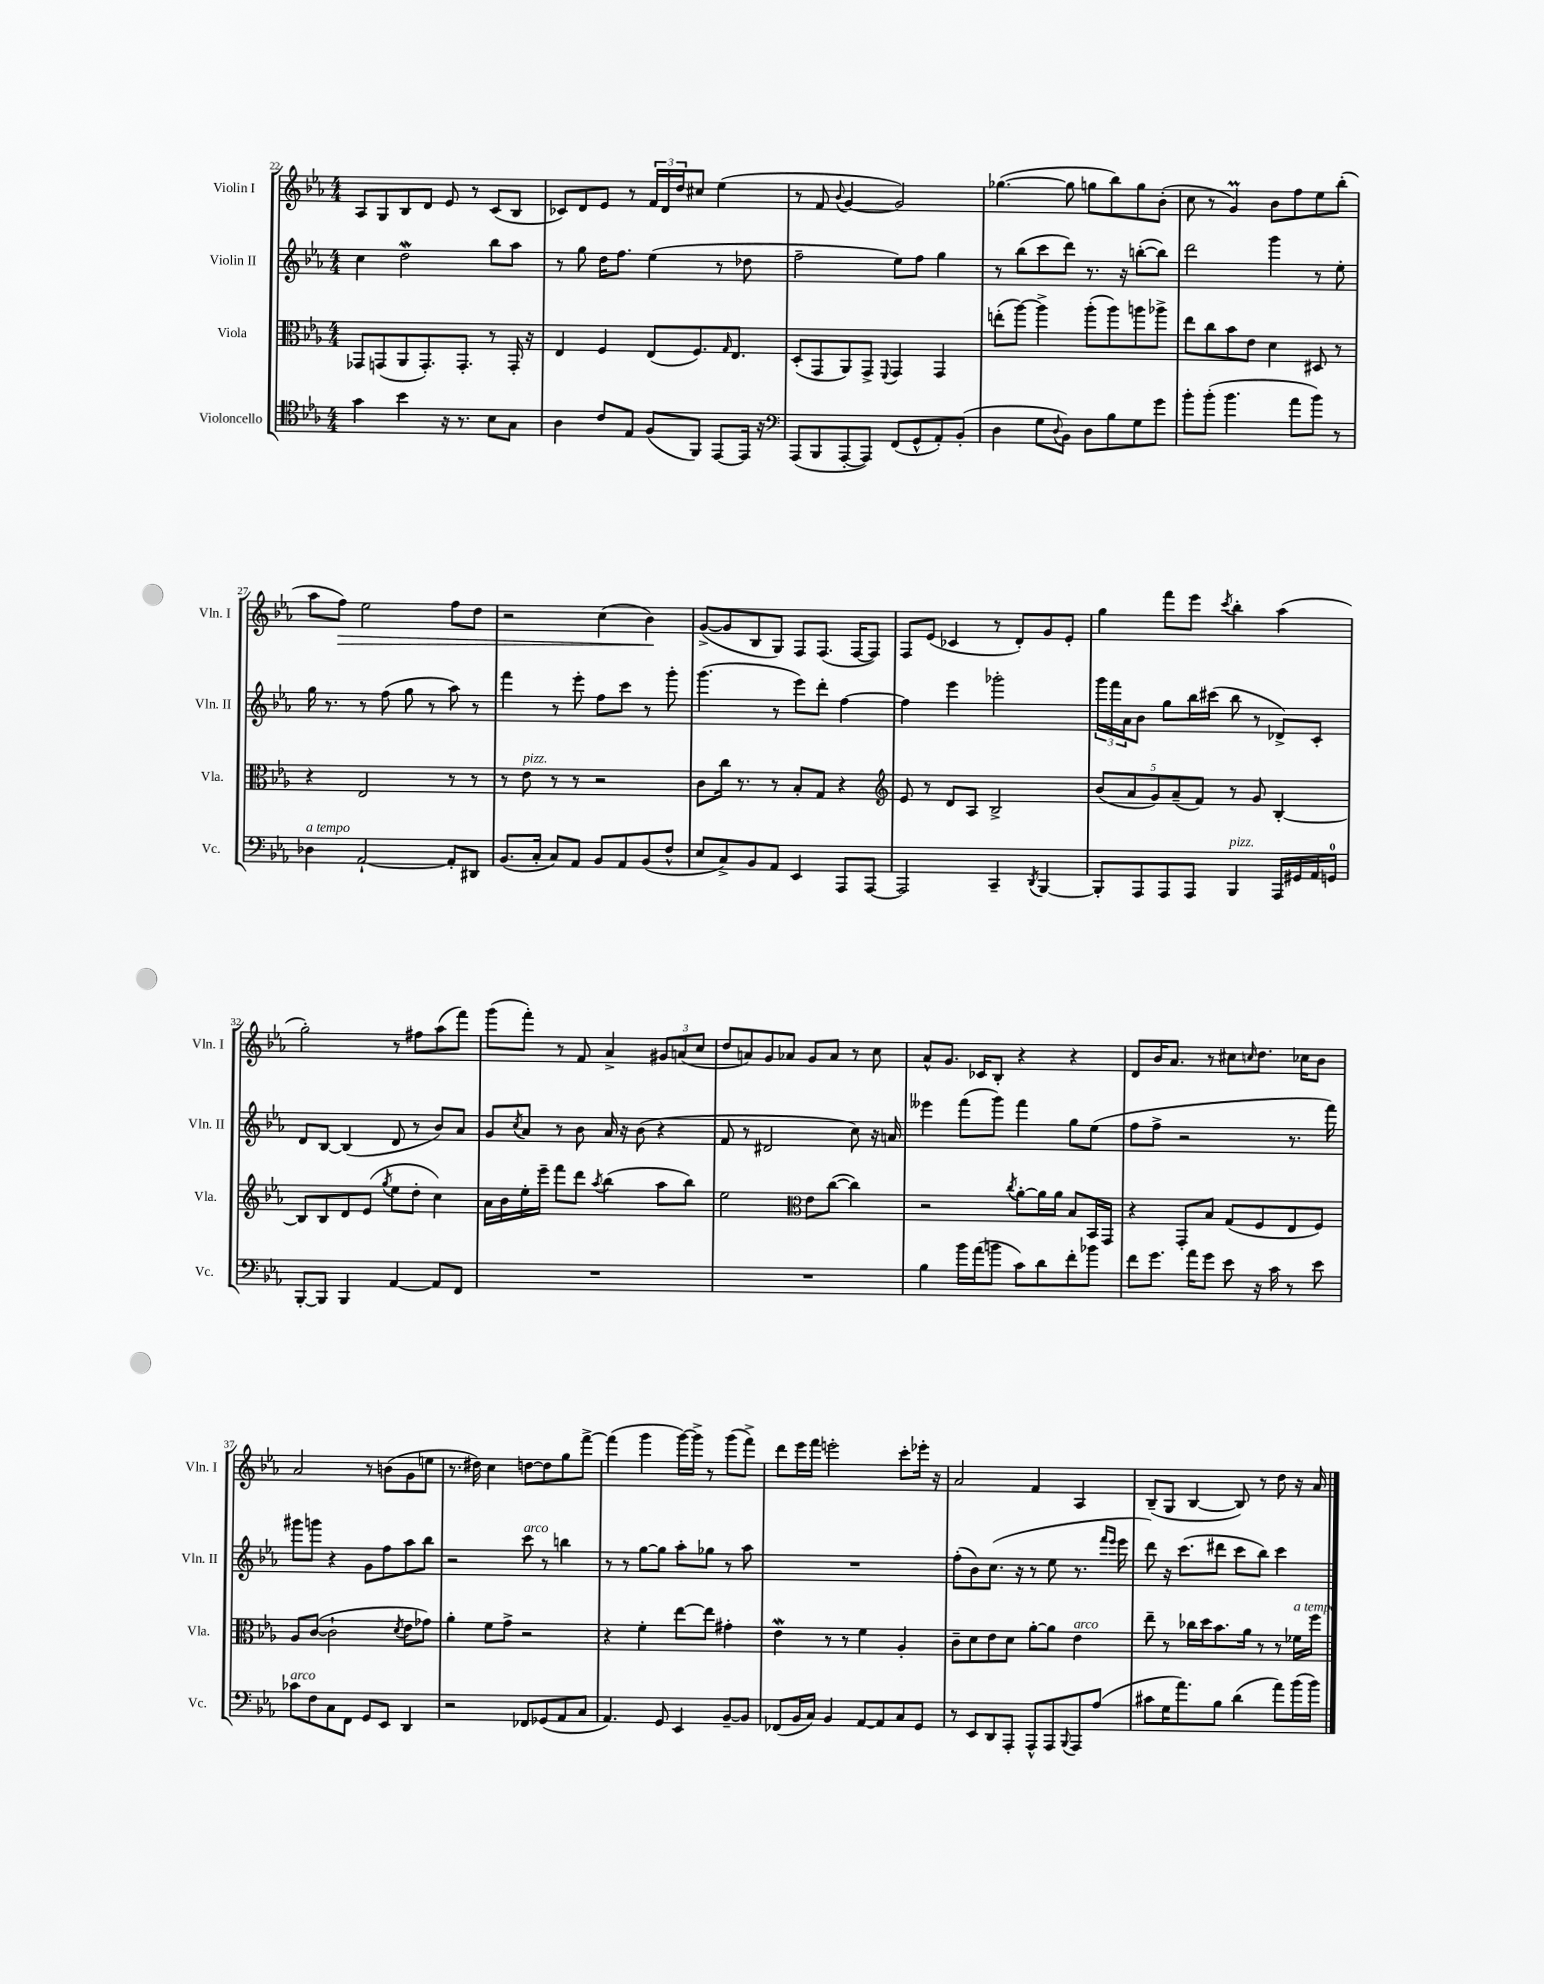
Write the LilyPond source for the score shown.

<<
\new StaffGroup <<
\new Staff = "s0" \with { instrumentName = "Violin I" shortInstrumentName = "Vln. I" } {
    \clef treble \key ees \major \numericTimeSignature \time 4/4
    aes8 g8 bes8 d'8 ees'8 r8 c'8( bes8 |
    ces'8) d'8 ees'8 r8 \tuplet 3/2 { f'16 d'16 d''16 } cis''8 ees''4( |
    r8 f'8 \appoggiatura { bes'8 } g'4~ g'2) |
    ges''4.~( ges''8 g''8 bes''8) g''8 bes'8-.( |
    c''8 r8 g'4\prall) bes'8 f''8 ees''8 bes''8-.( |
    aes''8 f''8\>) ees''2 f''8 d''8 |
    r2 c''4( bes'4\!) |
    g'8~->( g'8 bes8 g8) f8 f8.( f16~ f8) |
    f8 ees'8( ces'4 r8 d'8-.) g'8 ees'8-. |
    g''4 f'''8 ees'''8 \acciaccatura { c'''8 } bes''4-. aes''4( |
    g''2-.) r8 fis''8 aes''8( f'''8) |
    g'''8( f'''8-.) r8 f'8 aes'4-> \tuplet 3/2 { gis'8 a'8( c''8 } |
    d''8 a'8) g'8 aes'8 g'8 aes'8 r8 c''8 |
    aes'8-^ g'8. ces'16 bes8-. r4 r4 |
    d'8 bes'16 aes'8. r8 cis''8 \grace { c''16 } d''8. ces''16 bes'8 |
    aes'2 r8 b'8( g'8 e''8 |
    r8. dis''16) c''4 d''8~ d''8 g''8 f'''8~-> |
    f'''4( g'''4 g'''16~) g'''16-> r8 g'''8( f'''8->) |
    d'''8 ees'''16 f'''16 e'''2-. c'''8-. ees'''16-. r16 |
    aes'2 f'4 aes4 |
    bes8--( g8 bes4~ bes8) r8 d''8 r16 aes'16 \bar "|." |
}
\new Staff = "s1" \with { instrumentName = "Violin II" shortInstrumentName = "Vln. II" } {
    \clef treble \key ees \major \numericTimeSignature \time 4/4
    c''4 d''2\mordent bes''8 aes''8 |
    r8 g''8 d''16 f''8. ees''4( r8 des''8 |
    f''2-- ees''8) f''8 g''4 |
    r8 bes''8( c'''8 d'''8) r8. r16 b''8~-.( b''8) |
    d'''2 g'''4 r8 ees''8-. |
    g''16 r8. r8 f''8( g''8 r8 aes''8) r8 |
    f'''4 r8 ees'''8-. f''8 c'''8 r8 g'''8-. |
    g'''4.( r8 ees'''8) d'''8-. f''4~ |
    f''4 ees'''4 ges'''2-. |
    \tuplet 3/2 { g'''16 f'''16 aes'16 } bes'8 g''8 bes''16 cis'''16( bes''8 r8 des'8->) c'8-. |
    d'8 bes8~ bes4( d'8 r8 bes'8) aes'8 |
    g'8 \acciaccatura { c''8 } aes'8 r8 bes'8 aes'16 r16 bes'8( r4 |
    f'8 r8 dis'2 c''8) r16 a'16 |
    eeses'''4 f'''8( g'''8) f'''4 g''8 ees''8( |
    f''8 f''8-> r2 r8. f'''16) |
    gis'''8 g'''8 r4 g'8 f''8 aes''8 bes''8 |
    r2 c'''8^\markup { \italic "arco" } r8 b''4 |
    r8 r8 g''8~ g''8 aes''8-. ges''8 r8 aes''8 |
    R1 |
    f''8-.( bes'8) c''8.( r16 r8 ees''8 r8. \grace { f'''16 ees'''16 } ees'''16 |
    d'''8) r16 c'''8.( dis'''8 c'''8 bes''8) c'''4 \bar "|." |
}
\new Staff = "s2" \with { instrumentName = "Viola" shortInstrumentName = "Vla." } {
    \clef alto \key ees \major \numericTimeSignature \time 4/4
    ges,8 g,8( aes,8 g,8.-.) g,8.-. r8 g,16-. r16 |
    ees4 f4 ees8( f8.) \grace { g16 } ees8. |
    d8-.( g,8 aes,8) g,8-> \appoggiatura { f,8 } g,4 g,4 |
    e''8-.( aes''8~) aes''4-> aes''8-.( aes''8) a''8 aes''8-> |
    ees''8 c''8 bes'8 ees'8 d'4 dis8 r8 |
    r4 ees2 r8 r8 |
    r8 ees'8^\markup { \italic "pizz." } r8 r8 r2 |
    c'8 c''16 r8. r8 bes8-. g8 r4 |
    \clef treble ees'8 r8 d'8 aes8 bes2-> |
    \tuplet 5/4 { bes'8( aes'8 g'8) aes'8--( f'8) } r8 g'8 bes4~-. |
    bes8 bes8 d'8 ees'8( \acciaccatura { g''8 } ees''8 d''8-. c''4) |
    aes'16 bes'16 ees''16-. ees'''16-- f'''8 d'''8 \acciaccatura { aes''8 } bes''4( aes''8 bes''8) |
    ees''2 \clef alto ees'8 c''8~( c''4) |
    r2 \acciaccatura { c''8 } aes'8~-. aes'16 aes'16 bes8 bes,16 g,16 |
    r4 g,8-. bes8 g8( f8 ees8 f8) |
    aes8 c'8~( c'2-! \acciaccatura { d'8 } ees'8 ges'8) |
    aes'4-. f'8 g'8-> r2 |
    r4 f'4-. ees''8~ ees''8 gis'4-. |
    ees'4\mordent r8 r8 f'4 aes4-. |
    c'8-- d'8 ees'8 d'8 aes'8~-. aes'8 ees'4^\markup { \italic "arco" } |
    ees''8-- r8 ces''16 d''16 bes'8. aes'16 r8 r8 fes'16^\markup { \italic "a tempo" } f''16 \bar "|." |
}
\new Staff = "s3" \with { instrumentName = "Violoncello" shortInstrumentName = "Vc." } {
    \clef tenor \key ees \major \numericTimeSignature \time 4/4
    g'4 bes'4 r16 r8. bes8 g8 |
    aes4 c'8 ees8 f8( f,8) ees,8~ ees,16 r16 |
    \clef bass aes,,8( bes,,8 aes,,8~-. aes,,8) f,8( g,8-^ aes,8-.) bes,8-.( |
    d4 g8 \appoggiatura { d8 } bes,8) d8 bes8 g8 g'8 |
    bes'8-. bes'8-.( bes'4. aes'8 bes'8) r8 |
    des4^\markup { \italic "a tempo" } aes,2~-! aes,8-. dis,8 |
    bes,8.( c16-. c8) aes,8 bes,8 aes,8 bes,8( f8-^ |
    ees8 c8->) bes,8 aes,8 ees,4 aes,,8 aes,,8~ |
    aes,,2 c,4-- \acciaccatura { d,8 } bes,,4~ |
    bes,,8-. aes,,8 aes,,8 aes,,8 bes,,4^\markup { \italic "pizz." } aes,,16 gis,16 aes,16 g,16-0 |
    bes,,8~-. bes,,8 bes,,4 aes,4~ aes,8 f,8 |
    R1 |
    R1 |
    bes4 bes'16 aes'16( b'8 c'8) d'8 f'8-. bes'8 |
    f'8 g'8. aes'16 g'8 ees'8 r16 c'16 r8 ees'8 |
    ces'8^\markup { \italic "arco" } f8 c8 f,8 g,8 ees,8 d,4 |
    r2 fes,8 ges,8( aes,8 c8 |
    aes,4.) g,8 ees,4 bes,8~-- bes,8 |
    fes,8( bes,16 c16) bes,4 aes,8~ aes,8 c8 g,8 |
    r8 ees,8 d,8 aes,,8-. aes,,8-^ aes,,8 \appoggiatura { bes,,8 } aes,,8 aes8( |
    cis'8 g16 aes'8.) bes8 d'4( aes'8) bes'16( bes'16) \bar "|." |
}
>>
>>
\layout { \context { \Score currentBarNumber = #22 } }
